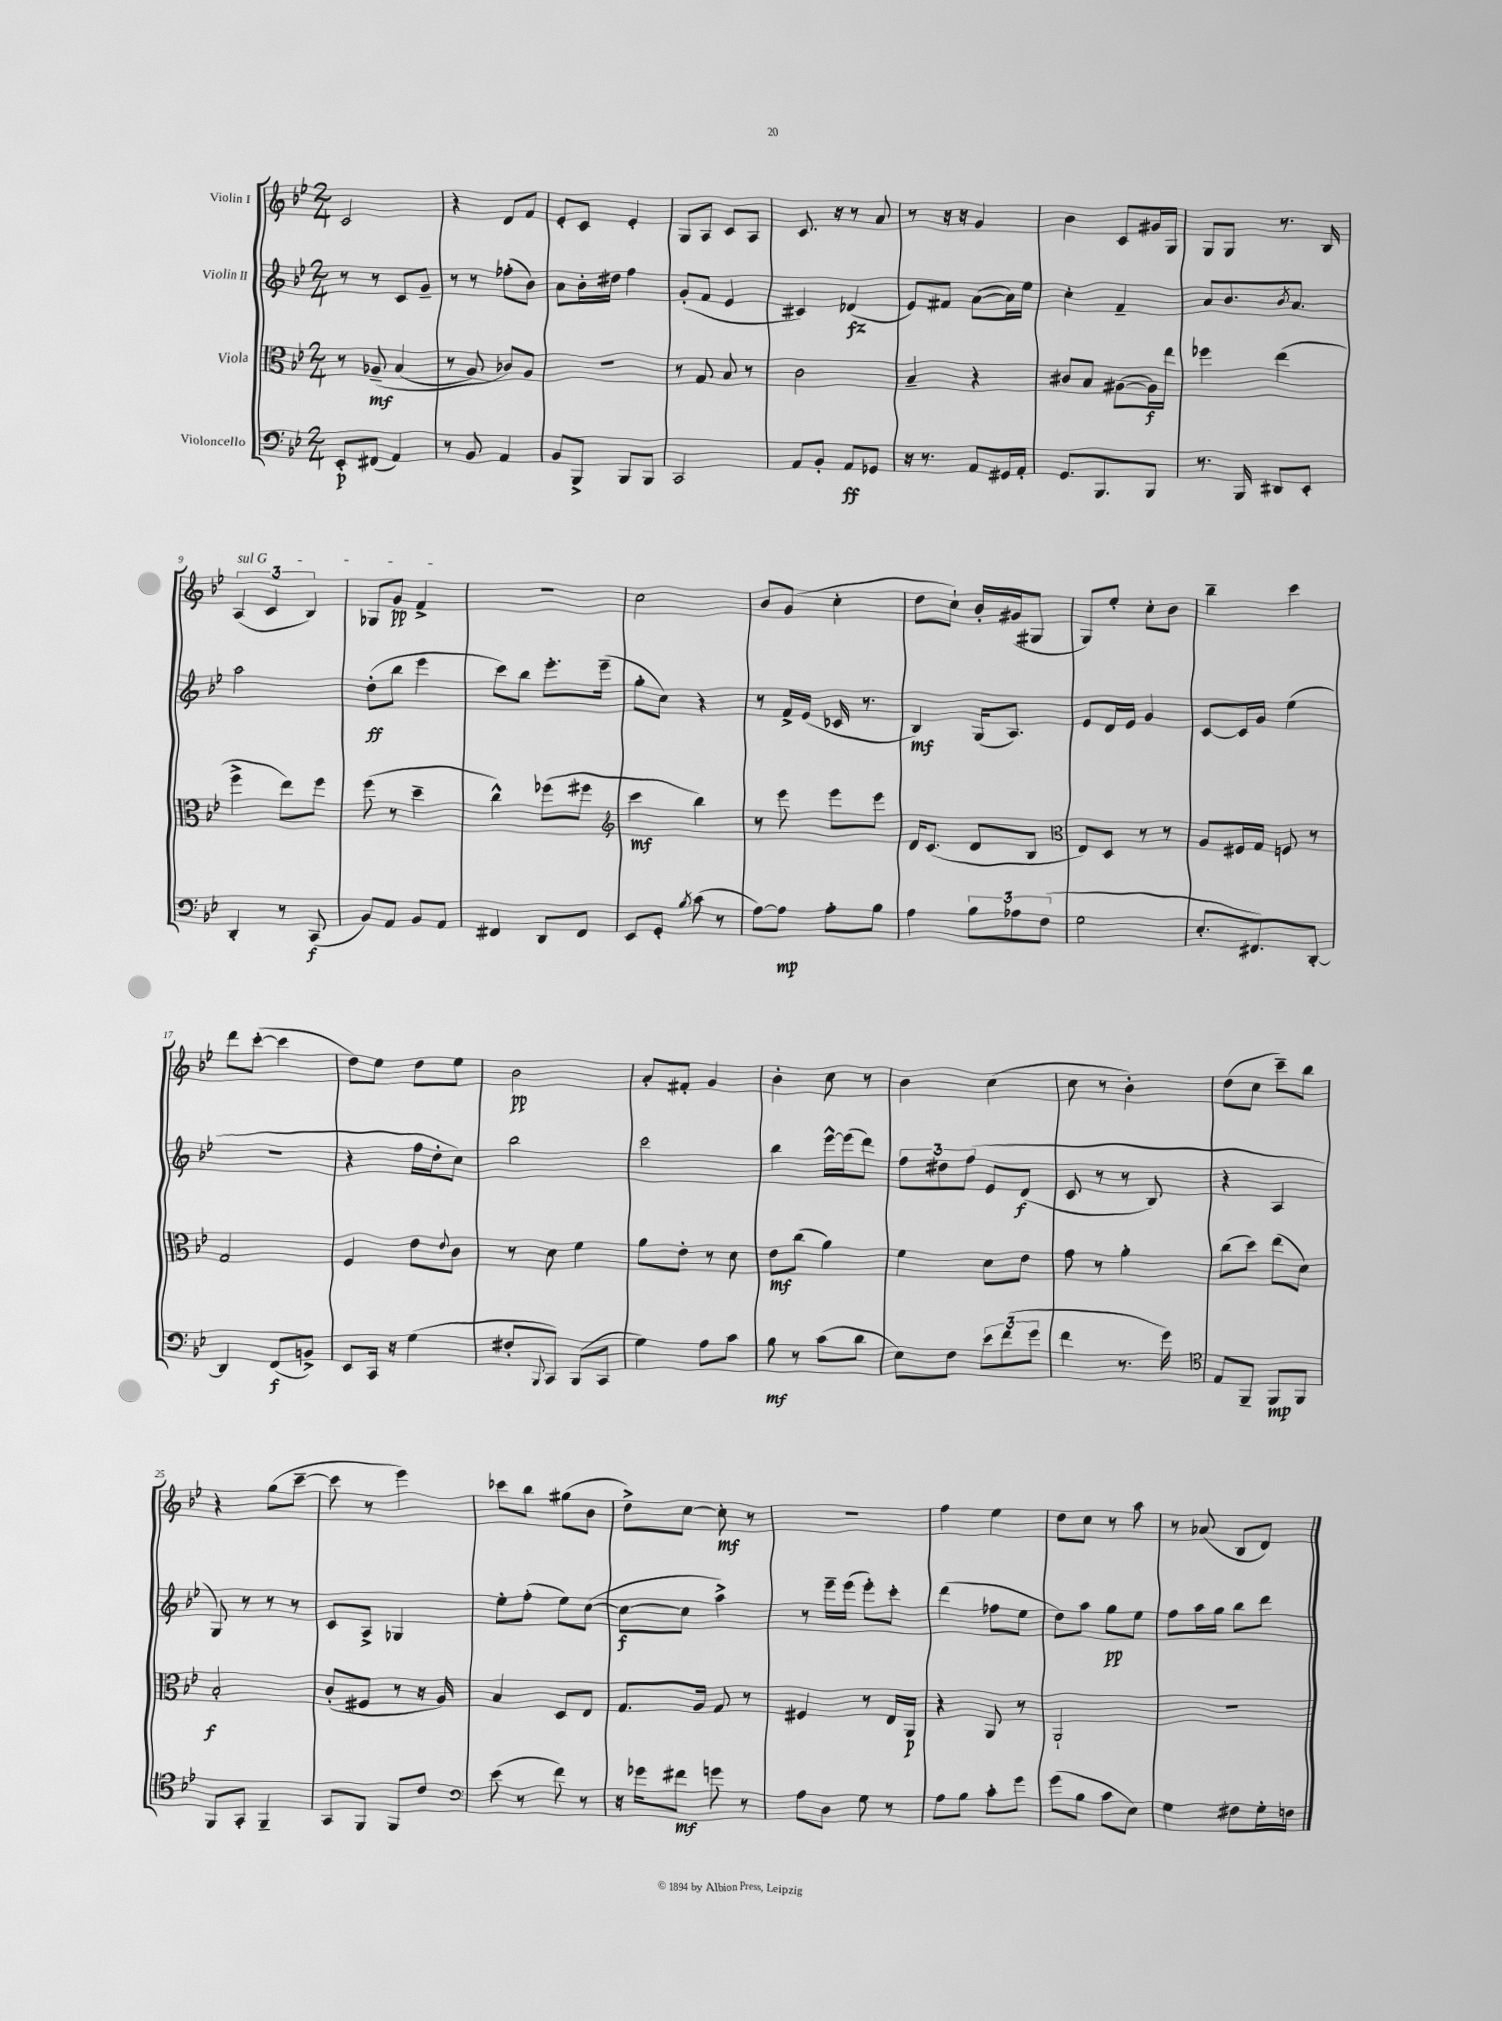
<<
\new StaffGroup <<
\new Staff = "s0" \with { instrumentName = "Violin I" } {
    \clef treble \key bes \major \numericTimeSignature \time 2/4
    c'2 |
    r4 d'8 f'8 |
    ees'8-. c'8 ees'4-. |
    g8 a8 c'8 a8 |
    c'8. r16 r8 a'8 |
    r8 r16 r16 g'4 |
    bes'4 c'8 gis'16 g16 |
    g8 g8 r8. bes16 |
    \tuplet 3/2 { \once \override TextSpanner.bound-details.left.text = \markup { \italic "sul G" } a4\startTextSpan( c'4 bes4) } |
    ges8 g'8\pp f'4->\stopTextSpan |
    r2 |
    c''2 |
    bes'8 g'8( c''4-. |
    d''8 c''8-!) bes'16-. gis'16( gis8 |
    g8) ees''8-. c''8-. bes'8 |
    bes''4-- c'''4 |
    d'''8 c'''8~-.( c'''4 |
    d''8) ees''8 d''8 ees''8 |
    bes'2\pp |
    a'8-. fis'8-. g'4 |
    bes'4-. c''8 r8 |
    bes'4 c''4( |
    c''8 r8 bes'4-.) |
    d''8( c''8 c'''8--) bes''8 |
    r4 g''8( c'''8~-- |
    c'''8 r8 ees'''4) |
    ces'''8 bes''8 gis''8( bes'8 |
    d''8->) c''8~ c''8-.\mf r8 |
    r2 |
    f''4 ees''4 |
    d''8 c''8 r8 a''8 |
    r8 aes'8( bes8 d'8) \bar "|." |
}
\new Staff = "s1" \with { instrumentName = "Violin II" } {
    \clef treble \key bes \major \numericTimeSignature \time 2/4
    r8 r8 c'8 g'8-- |
    r8 r8 fes''8-.( bes'8) |
    a'8 bes'16-. dis''16 f''4 |
    g'8-.( f'8 ees'4 |
    cis'4) des'4\fz( |
    ees'8) fis'8 a'8~( a'16) ees''16 |
    c''4-. f'4-- |
    a'8 bes'8. \acciaccatura { bes'8 } a'8. |
    a''2 |
    d''8-.\ff( bes''8 ees'''4 |
    c'''8) bes''8 ees'''8.-. ees'''16--( |
    g''8-. c''8) r4 |
    r8 f'16-> ees'16( ces'16 r8. |
    bes4\mf) g16( a8.) |
    ees'8 d'16 ees'16 g'4 |
    c'8~ c'16 g'16 ees''4( |
    R2 |
    r4 f''16 d''16-. c''8) |
    bes''2 |
    c'''2 |
    bes''4 ees'''16~-^ ees'''16( d'''8) |
    \tuplet 3/2 { f''8 dis''8 f''8\( } ees'8 d'8\f( |
    c'8 r8 r8 bes8) |
    r4 a4 |
    g8\) r8 r8 r8 |
    c'8 a8-> ges4 |
    ees''8-. f''8-.( ees''8) c''8~( |
    c''8~\f c''8 a''4->) |
    r8 ees'''16-- ees'''16( ees'''8-.) c'''8-. |
    d'''4( fes''8 ees''8 |
    d''8) a''8 g''8\pp ees''8 |
    f''8 a''16 g''16 bes''8 d'''8 \bar "|." |
}
\new Staff = "s2" \with { instrumentName = "Viola" } {
    \clef alto \key bes \major \numericTimeSignature \time 2/4
    r8 aes8--\mf\( bes4( |
    r8 a8) ces'8\) a8 |
    R2 |
    r8 g8 bes8 r8 |
    c'2 |
    bes4-- r4 |
    cis'8 bes8 ais8~( ais16\f) ees''16 |
    fes''4 ees''4( |
    f''4-> ees''8) f''8 |
    f''8( r8 d''4-- |
    c''4-^) fes''8( fis''8 |
    \clef treble c'''4\mf bes''4) |
    r8 ees'''8 ees'''8 ees'''8 |
    d'16 c'8.( d'8 bes8 |
    \clef alto ees8) d8 r8 r8 |
    a8 fis16 g16 f8 r8 |
    g2 |
    f4 ees'8 \appoggiatura { ees'8 } c'8 |
    r8 d'8 f'4 |
    a'8 ees'8-. r8 d'8 |
    ees'8\mf c''8( a'4) |
    f'4 d'8 ees'8 |
    g'8 r8 a'4-. |
    c''8( d''8) ees''8( d'8) |
    bes2-.\f |
    c'8-.( fis8 r8 r16 a16) |
    bes4 d8 ees8 |
    g8. a16 g8 r8 |
    fis4 r8 ees16 a,16\p |
    r4 a,8 r8 |
    a,2-! |
    R2 \bar "|." |
}
\new Staff = "s3" \with { instrumentName = "Violoncello" } {
    \clef bass \key bes \major \numericTimeSignature \time 2/4
    ees,8-.\p fis,8( a,4) |
    r8 bes,8 a,4 |
    bes,8 bes,,8-> bes,,8 bes,,8 |
    c,2 |
    a,8 bes,8-. a,8\ff ges,8 |
    r16 r8. a,8 gis,16 a,16-. |
    g,8. bes,,8. bes,,8 |
    r8. bes,,16 dis,8 ees,8-. |
    d,4-. r8 c,8\f( |
    bes,8) a,8 bes,8 a,8 |
    fis,4 d,8 fis,8 |
    ees,8 g,8-. \acciaccatura { bes8 } c'8( r8 |
    a8~) a8\mp a8-. bes8 |
    a4 \tuplet 3/2 { bes8 aes8 f8( } |
    g2 |
    ees8.-. fis,8.) d,8~-. |
    d,4 f,8\f( b,8->) |
    ees,8 c,16 r16 g4( |
    fis8-. \appoggiatura { bes,,8 } c,8) bes,,8( c,8 |
    g4) a8 c'8 |
    bes8\mf r8 c'8( d'8 |
    ees8) f8 \tuplet 3/2 { ees'8 f'8( g'8 } |
    f'4 r8. g'16) |
    \clef tenor ees8 f,8-- f,8\mp f,8 |
    f,8 g,8-. f,4-- |
    g,8 f,8 f,8 c'8 |
    \clef bass ees'8( r8 f'8) r8 |
    r16 ges'16 fis'8\mf g'8 r8 |
    a8 d8 g8 r8 |
    a8 bes8 c'8-. g'8 |
    g'8( bes8 c'8 ees8) |
    g4 fis8 g16-. f16 \bar "|." |
}
>>
>>
